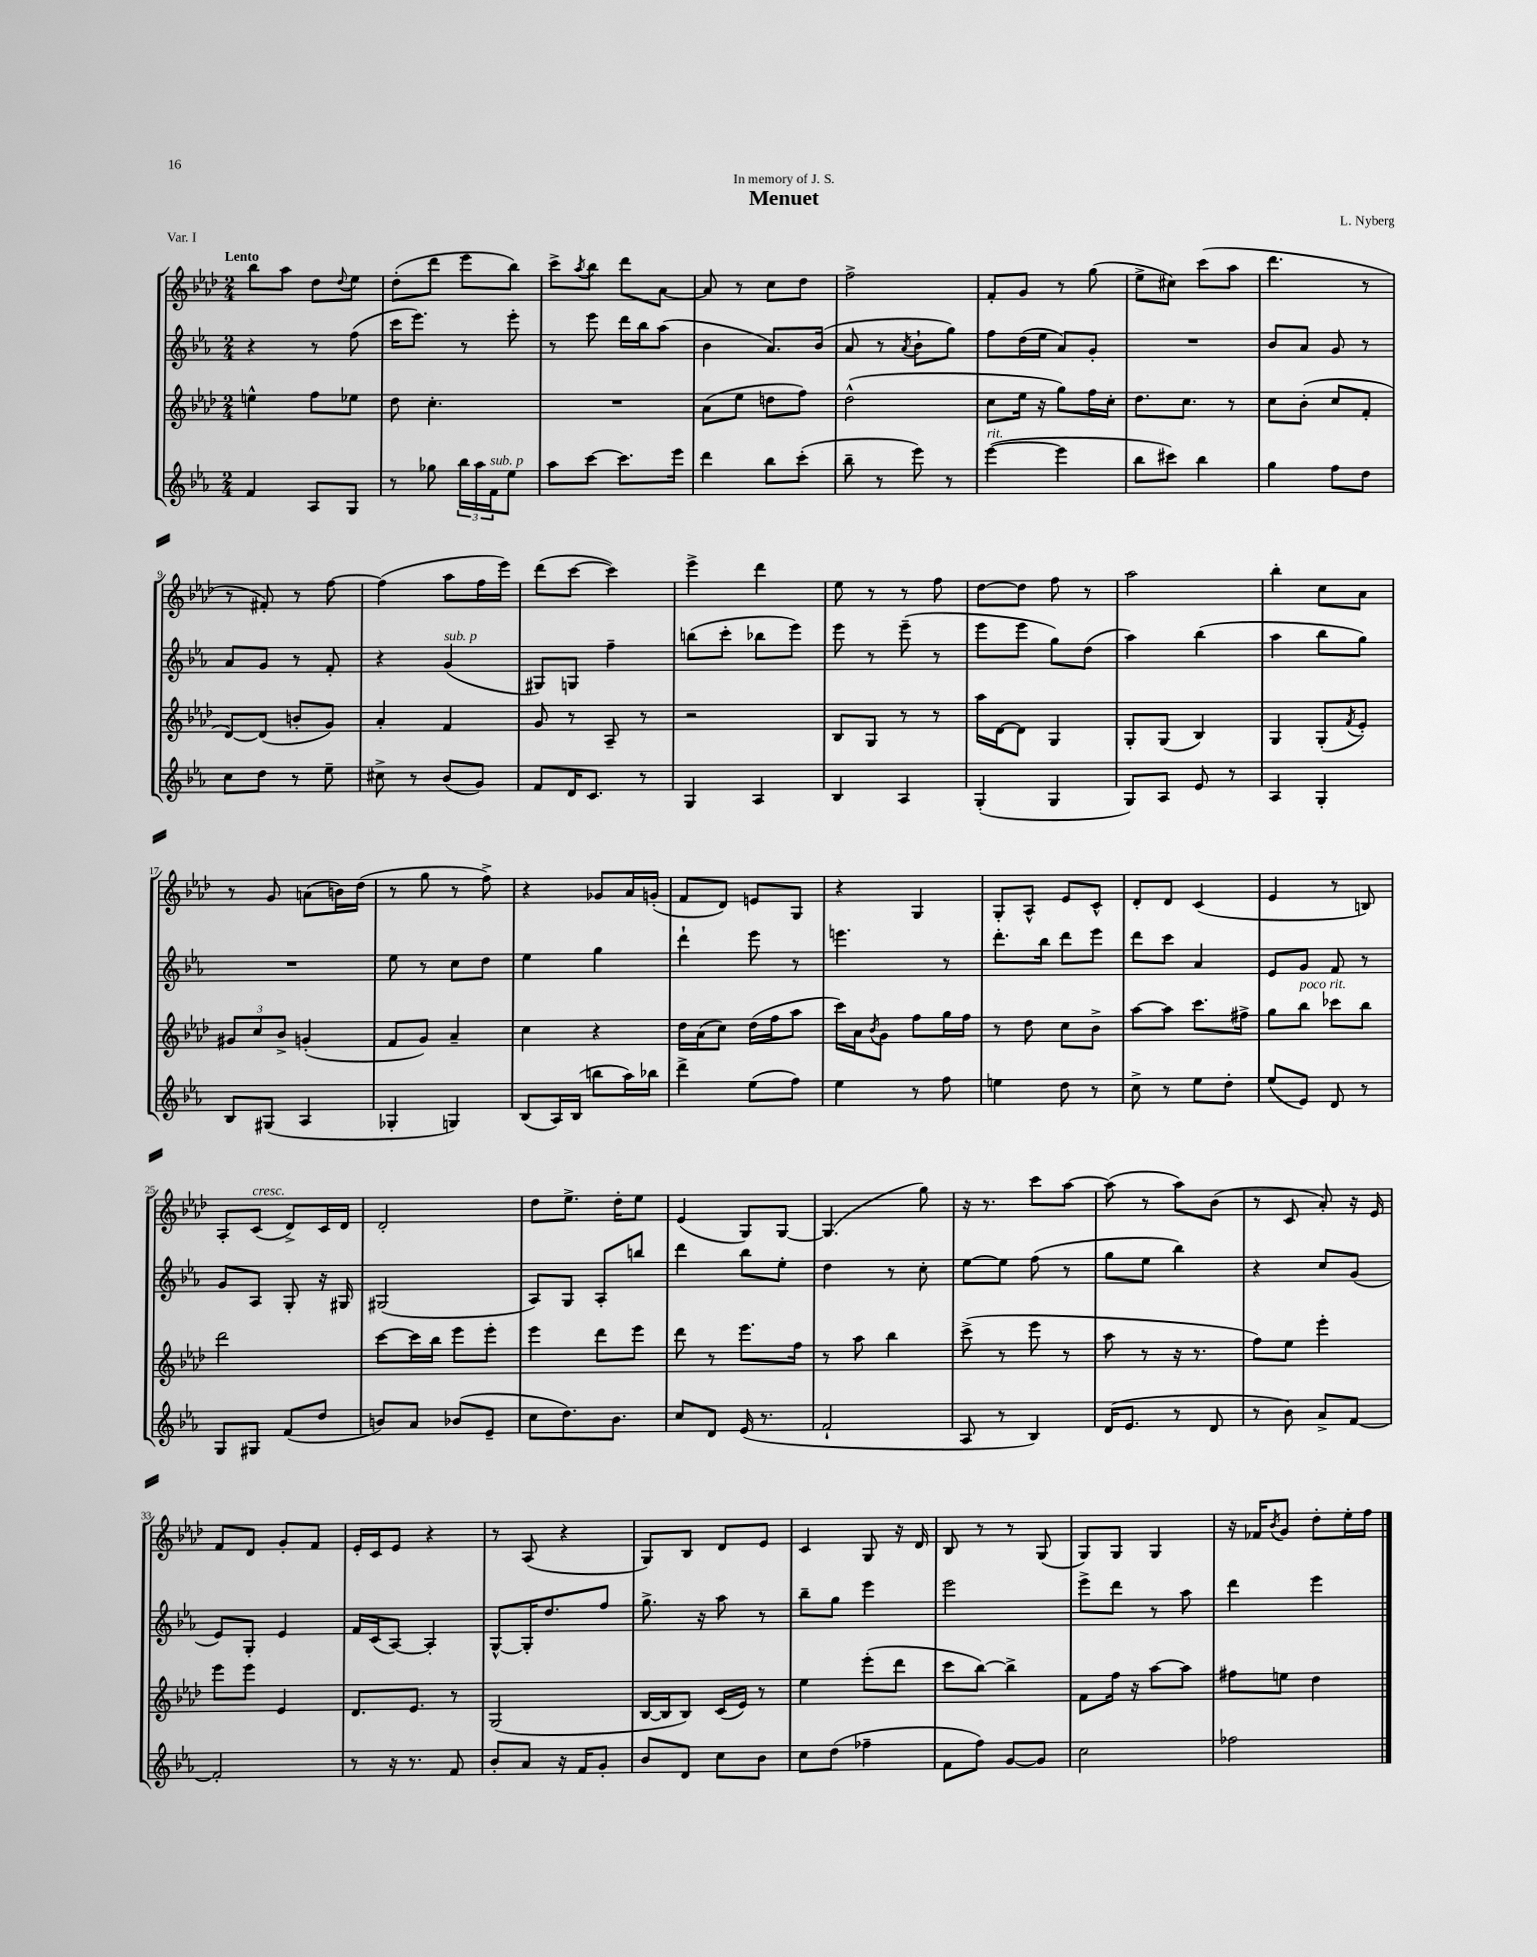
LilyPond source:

\header { title = "Menuet" composer = "L. Nyberg" dedication = "In memory of J. S." piece = "Var. I" }
<<
\new StaffGroup <<
\new Staff = "s0" {
    \clef treble \key aes \major \numericTimeSignature \time 2/4 \tempo "Lento"
    bes''8 aes''8 des''8 \appoggiatura { des''8 } ees''8 |
    des''8-.( des'''8 ees'''8 bes''8) |
    c'''8-> \acciaccatura { aes''8 } bes''8 des'''8 aes'8~ |
    aes'8 r8 c''8 des''8 |
    f''2-> |
    f'8-. g'8 r8 g''8( |
    ees''8-> cis''8) c'''8( aes''8 |
    des'''4. r8 |
    r8 fis'8-.) r8 f''8~ |
    f''4( aes''8 f''16 ees'''16) |
    des'''8( c'''8~ c'''4) |
    ees'''4-> des'''4 |
    ees''8 r8 r8 f''8 |
    des''8~ des''8 f''8 r8 |
    aes''2 |
    bes''4-. c''8 aes'8 |
    r8 g'8 a'8( b'16) des''16( |
    r8 g''8 r8 f''8->) |
    r4 ges'8 aes'16 g'16-.( |
    f'8 des'8) e'8 g8 |
    r4 g4 |
    g8-. aes8-^ ees'8 c'8-^ |
    des'8-. des'8 c'4( |
    ees'4 r8 b8) |
    aes8-. c'8^\markup { \italic "cresc." }( des'8->) c'16 des'16 |
    des'2-. |
    des''8 ees''8.-> des''16-. ees''8 |
    ees'4( g8) g8~ |
    g4.( g''8) |
    r16 r8. c'''8 aes''8~ |
    aes''8( r8 aes''8) bes'8( |
    r8 c'8 aes'8-.) r16 ees'16 |
    f'8 des'8 g'8-. f'8 |
    ees'16-. c'16 ees'8 r4 |
    r8 aes8( r4 |
    g8) bes8 des'8 ees'8 |
    c'4 g8 r16 des'16 |
    bes8 r8 r8 g8( |
    g8) g8 g4 |
    r16 fes'16 \acciaccatura { bes'8 } g'8 des''8-. ees''16-. f''16 \bar "|." |
}
\new Staff = "s1" {
    \clef treble \key ees \major \numericTimeSignature \time 2/4
    r4 r8 f''8( |
    c'''16 ees'''8.) r8 ees'''8-. |
    r8 ees'''8 d'''16 bes''16 aes''8( |
    bes'4 aes'8.) bes'16( |
    aes'8 r8 \acciaccatura { aes'8 } bes'8-! g''8) |
    f''8 d''16( ees''16 aes'8) g'8-. |
    R2 |
    bes'8 aes'8 g'8 r8 |
    aes'8 g'8 r8 f'8-. |
    r4 g'4^\markup { \italic "sub. p" }( |
    gis8) g8 f''4-- |
    b''8( c'''8-. bes''8 ees'''8) |
    ees'''8 r8 ees'''8--( r8 |
    ees'''8 ees'''8 g''8) d''8( |
    aes''4) bes''4( |
    aes''4 bes''8 g''8) |
    R2 |
    ees''8 r8 c''8 d''8 |
    ees''4 g''4 |
    d'''4-! ees'''8 r8 |
    e'''4. r8 |
    d'''8.-. bes''16 d'''8 ees'''8 |
    d'''8 c'''8 aes'4 |
    ees'8 g'8 f'8 r8 |
    g'8 aes8 g8-. r16 gis16 |
    gis2( |
    aes8) g8 aes8-. b''8 |
    d'''4 bes''8 ees''8-. |
    d''4 r8 c''8-. |
    ees''8~ ees''8 f''8( r8 |
    g''8 ees''8 bes''4) |
    r4 c''8 g'8( |
    ees'8) g8-. ees'4 |
    f'16 c'16( aes8~) aes4-. |
    g8~-^ g16-. d''8. f''8 |
    g''8.-> r16 aes''8 r8 |
    bes''8-- g''8 ees'''4 |
    ees'''2 |
    ees'''8-> d'''8 r8 aes''8 |
    d'''4 ees'''4 \bar "|." |
}
\new Staff = "s2" {
    \clef treble \key aes \major \numericTimeSignature \time 2/4
    e''4-^ f''8 ees''8 |
    des''8 c''4.-. |
    R2 |
    aes'8( ees''8 d''8 f''8) |
    des''2-^( |
    c''8 ees''16 r16 g''8) f''16 c''16-. |
    des''8. c''8. r8 |
    c''8 bes'8-.( c''8 f'8-. |
    des'8~) des'8( b'8-. g'8) |
    aes'4-. f'4 |
    g'8 r8 aes8-- r8 |
    r2 |
    bes8 g8 r8 r8 |
    aes''16 des'16~ des'8 g4 |
    g8-. g8( bes4) |
    g4 g8-.( \acciaccatura { f'8 } ees'8-.) |
    \tuplet 3/2 { gis'8 c''8 bes'8-> } g'4-.( |
    f'8 g'8) aes'4-- |
    c''4 r4 |
    des''16 aes'16( c''8) des''16( f''16 aes''8 |
    c'''16) aes'16 \acciaccatura { bes'8 } g'8 f''8 g''16 f''16 |
    r8 des''8 c''8 bes'8-> |
    aes''8~ aes''8 c'''8. fis''16-> |
    g''8 bes''8^\markup { \italic "poco rit." } ces'''8 bes''8 |
    des'''2 |
    c'''8~ c'''16 bes''16 ees'''8 ees'''8-. |
    ees'''4 des'''8 ees'''8 |
    des'''8 r8 ees'''8. f''16 |
    r8 aes''8 bes''4 |
    c'''8->( r8 ees'''8 r8 |
    aes''8 r8 r16 r8. |
    f''8) ees''8 ees'''4-. |
    ees'''8 ees'''8 ees'4 |
    des'8. ees'8. r8 |
    g2( |
    bes16~ bes16 bes8) c'16( ees'16) r8 |
    ees''4 ees'''8-.( des'''8 |
    c'''8 bes''8~) bes''4-> |
    f'8 f''16 r16 aes''8~ aes''8 |
    fis''8 e''8 des''4 \bar "|." |
}
\new Staff = "s3" {
    \clef treble \key ees \major \numericTimeSignature \time 2/4
    f'4 aes8 g8 |
    r8 ges''8 \tuplet 3/2 { bes''16 aes''16 f'16^\markup { \italic "sub. p" } } ees''8 |
    aes''8 c'''8~ c'''8. ees'''16 |
    d'''4 bes''8 c'''8-.( |
    bes''8-- r8 ees'''8) r8 |
    ees'''4~^\markup { \italic "rit." }( ees'''4 |
    bes''8 cis'''8) bes''4 |
    g''4 f''8 d''8 |
    c''8 d''8 r8 ees''8-- |
    cis''8-> r8 bes'8( g'8) |
    f'8 d'16 c'8. r8 |
    g4 aes4 |
    bes4 aes4 |
    g4-.( g4 |
    g8) aes8 ees'8 r8 |
    aes4 g4-. |
    bes8 gis8( aes4 |
    ges4-. g4) |
    bes8( aes16) bes16( b''8 aes''16) bes''16 |
    d'''4-> ees''8( f''8) |
    ees''4 r8 f''8 |
    e''4 d''8 r8 |
    c''8-> r8 ees''8 d''8-. |
    ees''8( ees'8) d'8 r8 |
    g8 gis8 f'8( d''8 |
    b'8) aes'8 bes'8( ees'8-- |
    c''8 d''8.) bes'8. |
    c''8 d'8 ees'16( r8. |
    f'2-! |
    aes8 r8 bes4) |
    d'16( ees'8. r8 d'8 |
    r8 bes'8) aes'8-> f'8~ |
    f'2-. |
    r8 r16 r8. f'8 |
    bes'8-. aes'8 r16 f'16 g'8-. |
    bes'8 d'8 c''8 bes'8 |
    c''8 d''8( fes''4-- |
    f'8 f''8) g'8~ g'8 |
    c''2 |
    fes''2 \bar "|." |
}
>>
>>
